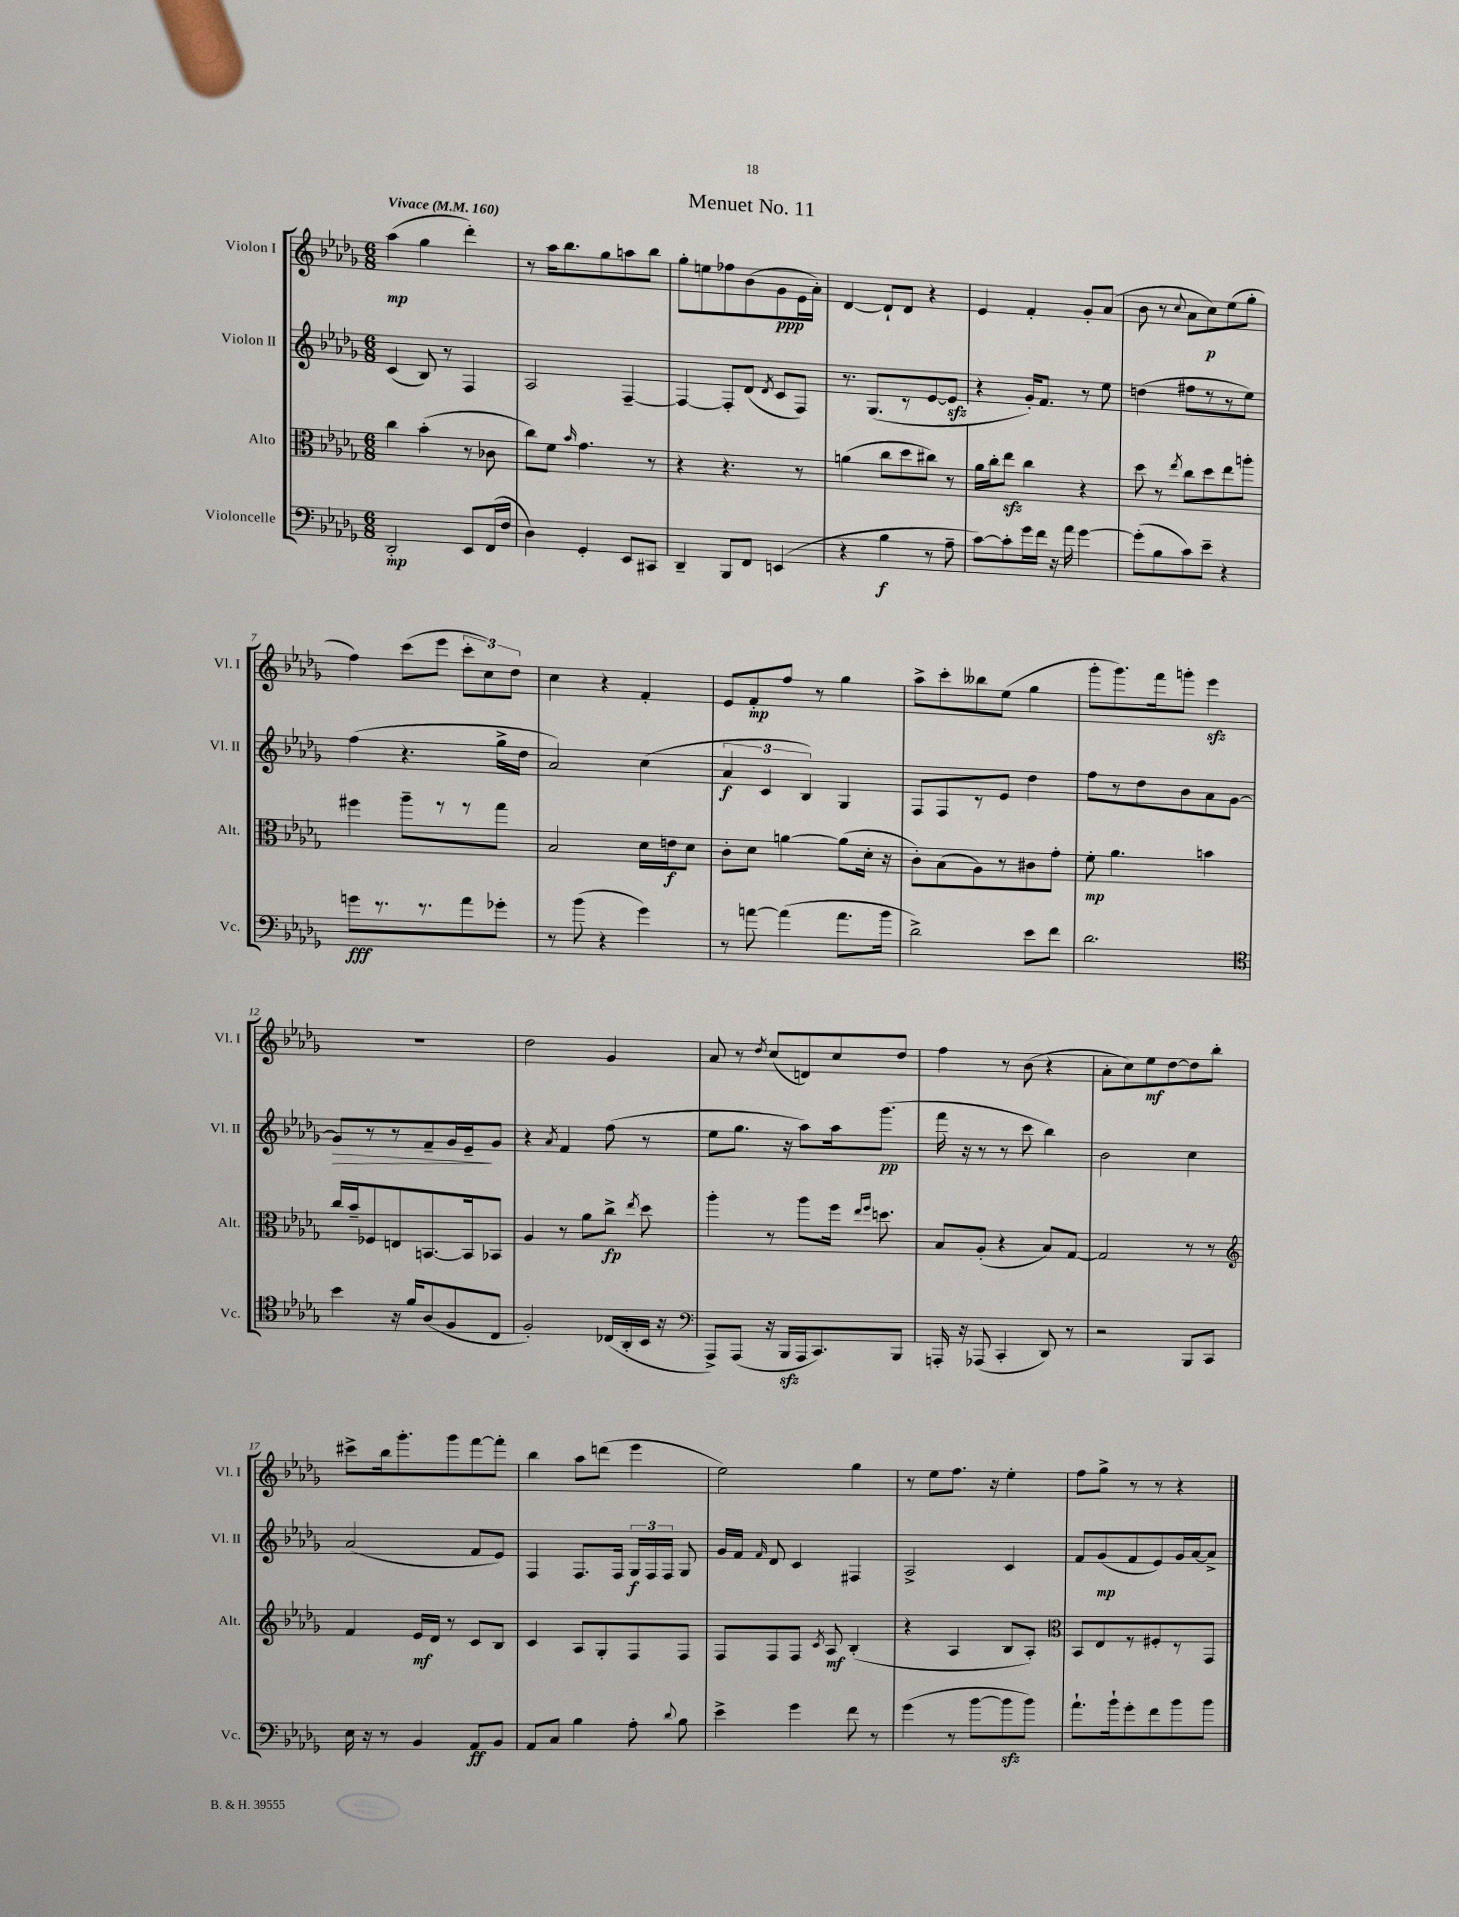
\header { title = "Menuet No. 11" }
<<
\new StaffGroup <<
\new Staff = "s0" \with { instrumentName = "Violon I" shortInstrumentName = "Vl. I" } {
    \clef treble \key des \major \numericTimeSignature \time 6/8 \tempo "Vivace" 4 = 160
    \autoBeamOff aes''4\mp( ges''4 des'''4-.) |
    r8 aes''16[ bes''8. ges''8 a''8 bes''8] |
    ges''8[-. e''8 fes''8 bes'8( ges'8\ppp ees'16 aes'16]-.) |
    des'4~ des'8[-! des'8] r4 |
    ees'4 f'4-. ges'8[-. aes'8]( |
    bes'8 r8 \appoggiatura { c''8 } aes'8[ c''8\p) ees''8( ges''8]-. |
    f''4) c'''8[( ees'''8] \tuplet 3/2 { c'''8[-. c''8) des''8] } |
    c''4 r4 f'4-. |
    ees'8[ f'8-.\mp f''8] r8 ges''4 |
    aes''8[-> c'''8-. beses''8 ees''8]( ges''4 |
    ges'''8[-. ges'''8.) f'''16 g'''8]-. ees'''4\sfz |
    R2. |
    des''2 ges'4 |
    aes'8 r8 \acciaccatura { des''8 } c''8[( d'8) c''8 des''8] |
    f''4 r8 bes'8( r4 |
    aes'8[-. c''8) ees''8\mf des''8~ des''8 bes''8]-. |
    cis'''8[-> bes''16 ges'''8.-. ges'''8 f'''8~ f'''8]-. |
    bes''4 aes''8[ d'''8]( ees'''4 |
    ees''2) ges''4 |
    r8 ees''8[ f''8.] r16 ees''4-. |
    f''8[ ges''8]-> r8 r8 r4 \bar "|." |
}
\new Staff = "s1" \with { instrumentName = "Violon II" shortInstrumentName = "Vl. II" } {
    \clef treble \key des \major \numericTimeSignature \time 6/8
    \autoBeamOff c'4( bes8) r8 f4 |
    aes2 f4~-- |
    f4~ f8[-. des'8]( \acciaccatura { des'8 } c'8[ f8]) |
    r8. ges8.[( r8 ees'8~ ees'8]\sfz |
    r4 ges'16[-.) f'8.] r8 ees''8 |
    d''4( fis''8[ r8 r8 ees''8]) |
    f''4( r4. ges''16[-> des''16] |
    aes'2) c''4( |
    \tuplet 3/2 { aes'4\f c'4 bes4) } ges4 |
    f8[ f8 r8 ees'8] des''4 |
    f''8[ r8 des''8 bes'8 aes'8 ges'8]~ |
    ges'8[\> r8 r8 f'8-- ges'16 ees'16--\! ges'8] |
    r4 \acciaccatura { aes'8 } f'4 f''8( r8 |
    ees''8[ ges''8.] r16 aes''8[) aes''16 ges'''8.]\pp( |
    f'''16 r16 r8 r8 c'''8 bes''4) |
    bes'2 c''4 |
    aes'2( f'8[ ees'8]) |
    f4 f8.[ f16] \tuplet 3/2 { ges16[\f f16 f16] } ges8 |
    ges'16[ f'16] \grace { f'16 } des'8 c'4 fis4 |
    aes2-> c'4 |
    f'8[ ges'8\mp( f'8 ees'8) ges'16 aes'16~ aes'8]-> \bar "|." |
}
\new Staff = "s2" \with { instrumentName = "Alto" shortInstrumentName = "Alt." } {
    \clef alto \key des \major \numericTimeSignature \time 6/8
    \autoBeamOff c''4 bes'4-.( r8 ces'8 |
    c''8[) f'8] \grace { bes'16 } ges'4. r8 |
    r4 r4. r8 |
    a'4( c''8[ des''8 cis''8]) r8 |
    aes'16[ c''16-. ees''8]\sfz c''4 r4 |
    des''8 r8 \acciaccatura { ees''8 } c''8[ des''8 ees''8 a''8]-. |
    fis''4 aes''8[-- r8 r8 ges''8] |
    bes2 des'16[ e'16\f des'8] |
    c'8[-. des'8] a'4~ a'8[( des'16]-. r16 |
    c'8[-.) bes8( aes8) r8 cis'8 ges'8]-. |
    f'8-.\mp aes'4. b'4 |
    c''16[ bes'16-- fes8 e8 b,8.~ b,16 bes,8] |
    aes4 r8 aes'8[ c''8]->\fp \acciaccatura { ees''8 } des''8 |
    aes''4-. r8 aes''8[ f''16] \grace { ees''16[ f''16] } d''8. |
    bes8[ aes8]-.( r4 bes8[) ges8]~ |
    ges2 r8 r8 |
    \clef treble f'4 ees'16[\mf des'16] r8 c'8[ bes8] |
    c'4 aes8[ ges8-. f8 f8] |
    f8[ f8 f8] \acciaccatura { c'8 } aes8\mf bes4-.( |
    r4 aes4 bes8[ aes8]-.) |
    \clef alto bes,8[ ees8 r8 fis8-. r8 ges,8] \bar "|." |
}
\new Staff = "s3" \with { instrumentName = "Violoncelle" shortInstrumentName = "Vc." } {
    \clef bass \key des \major \numericTimeSignature \time 6/8
    \autoBeamOff des,2-.\mp ees,8[ f,16( f16] |
    des4) ges,4-. ees,8[ cis,8] |
    des,4-- bes,,8[ f,8] e,4( |
    r4 bes4\f r8 aes8-- |
    c'8[~) c'8-. ges'16 f'16] r16 aes'16 ges'4~ |
    ges'8[-.( bes8 c'8) ees'8]-- r4 |
    g'8[\fff r8. r8. aes'8 ges'8]-. |
    r8 bes'8( r4 ges'4) |
    r8 a'8~ a'4( a'8.[ bes'16] |
    des'2->) ees'8[ f'8] |
    des'2. |
    \clef tenor bes'4 r16 f'16[ aes8( f8 c8] |
    f2-.) ces16[( aes,16-. bes,16] r16 |
    \clef bass aes,,8[->) aes,,8]( r16 bes,,16[\sfz aes,,16 c,8.) bes,,8] |
    a,,16-. r16 aes,,8( c,4-. des,8) r8 |
    r2 bes,,8[ c,8] |
    ees16 r16 r8 bes,4 aes,8[\ff bes,8] |
    aes,8[ c8] bes4 aes8-. \appoggiatura { des'8 } bes8 |
    ees'4-> ges'4 f'8 r8 |
    ges'4( r8 bes'8[~ bes'8\sfz bes'8]) |
    aes'8.[-! bes'16-! ges'8-. f'8 bes'8 bes'8] \bar "|." |
}
>>
>>
